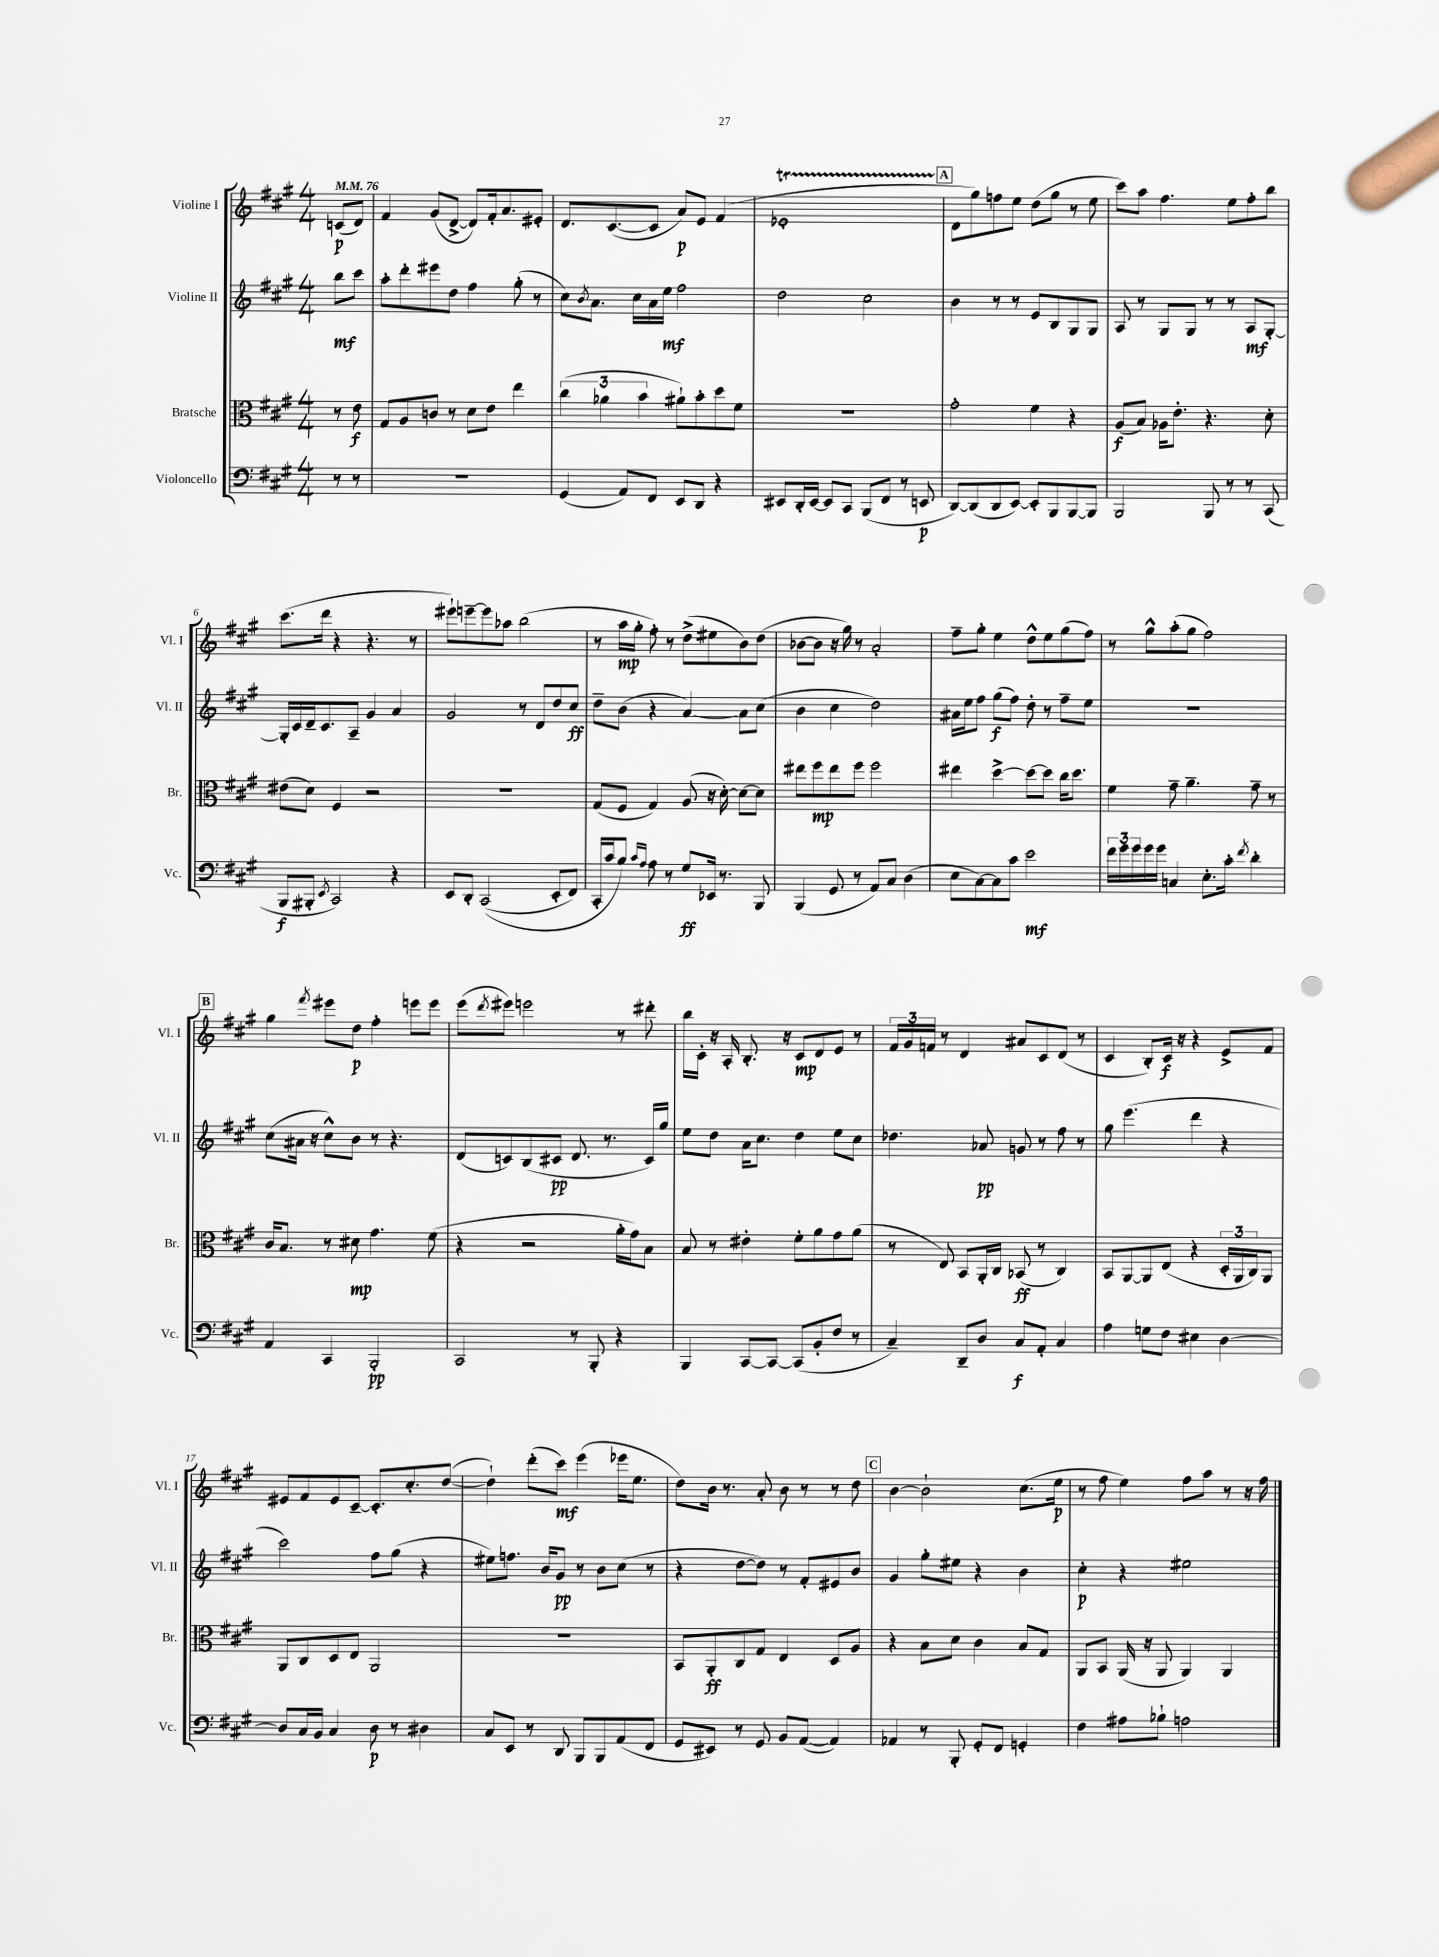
<<
\new StaffGroup <<
\new Staff = "s0" \with { instrumentName = "Violine I" shortInstrumentName = "Vl. I" } {
    \clef treble \key a \major \numericTimeSignature \time 4/4 \partial 4 \tempo 4 = 76
    c'8\p( d'8) |
    fis'4 gis'8( d'8~-> d'8) fis'16-. a'8. eis'8-. |
    d'8. cis'8.~( cis'8 a'8\p) e'8 fis'4( |
    ees'1-.\startTrillSpan |
    \mark \markup { \box "A" } d'8\stopTrillSpan gis''8) f''8 e''8 d''8( gis''8 r8 e''8 |
    cis'''8) a''8 fis''4. e''8 fis''8-. b''8 |
    cis'''8.( d'''16 r4 r4. r8 |
    eis'''8-!) e'''8~-- e'''8 aes''8 b''2( |
    r8 a''16\mp gis''16-. fis''8-.) r8 d''8->( eis''8 b'8) d''8( |
    bes'8~ bes'8 r16 gis''16) r8 a'2-. |
    fis''8-- gis''8-. e''4 d''8-^ e''8 gis''8( fis''8) |
    r8 gis''8-^ a''8-.( gis''8 fis''2) |
    \mark \markup { \box "B" } gis''4 \acciaccatura { fis'''8 } eis'''8 d''8\p fis''4-. e'''8 e'''8 |
    e'''8( \acciaccatura { d'''8 } eis'''8) e'''2 r8 dis'''8-. |
    b''16 cis'16-. r16 a16-. b8.-. r16 cis'8\mp d'8 e'8 r8 |
    \tuplet 3/2 { fis'16 gis'16 f'16 } r8 d'4 ais'8 cis'8 d'8( r8 |
    cis'4 b8-.) cis'16\f r16 r4 e'8-> fis'8 |
    eis'8 fis'8 eis'8 cis'8~-- cis'8.-. cis''8.-. d''8~( |
    d''4-!) d'''8-.( cis'''8\mf) e'''4( ees'''16 e''8. |
    d''8) b'16 r8. a'8-. b'8 r8 r8 d''8 |
    \mark \markup { \box "C" } b'4~ b'2-! cis''8.( e''16\p |
    r8 fis''8 e''4) fis''8 a''8 r8 r16 fis''16 \bar "|." |
}
\new Staff = "s1" \with { instrumentName = "Violine II" shortInstrumentName = "Vl. II" } {
    \clef treble \key a \major \numericTimeSignature \time 4/4 \partial 4
    b''8\mf cis'''8 |
    a''8-. d'''8-. eis'''8 d''8 fis''4 gis''8-.( r8 |
    cis''8) \acciaccatura { b'8 } a'8. cis''16 a'16 e''16\mf fis''2 |
    d''2 cis''2 |
    \mark \markup { \box "A" } b'4 r8 r8 e'8 b8 gis8 gis8 |
    a8 r8 gis8 gis8 r8 r8 a8\mf gis8~-. |
    gis16-. cis'16 d'16-- cis'8. a8-- gis'4 a'4 |
    gis'2 r8 d'8 d''8 cis''8\ff |
    d''8-- b'8( r4 a'4~) a'8 cis''8( |
    b'4 cis''4 d''2) |
    ais'16 e''16 fis''8 gis''8\f( fis''8) d''8-. r8 fis''8-- e''8 |
    R1 |
    \mark \markup { \box "B" } cis''8( ais'16 r16 cis''8-^) b'8 r8 r4. |
    d'8( c'8) b8( cis'8\pp d'8. r8. cis'16) gis''16 |
    e''8 d''8 a'16 cis''8. d''4 e''8 cis''8 |
    des''4. aes'8\pp g'8 r8 fis''8 r8 |
    gis''8 e'''4.( d'''4 r4 |
    cis'''2) fis''8 gis''8( r4 |
    eis''8) f''8. b'16 gis'8\pp r8 b'8 cis''8( r8 |
    r4 d''8~ d''8) r8 fis'8-. eis'8 b'8 |
    \mark \markup { \box "C" } gis'4 gis''8-. eis''8 r4 b'4 |
    cis''4-.\p r4 eis''2 \bar "|." |
}
\new Staff = "s2" \with { instrumentName = "Bratsche" shortInstrumentName = "Br." } {
    \clef alto \key a \major \numericTimeSignature \time 4/4 \partial 4
    r8 e'8\f |
    gis8 a8 c'8 r8 d'8 e'8 e''4 |
    \tuplet 3/2 { cis''4( aes'4 b'4 } ais'8-!) b'8-. d''8 fis'8 |
    R1 |
    \mark \markup { \box "A" } gis'2-. fis'4 r4 |
    a8\f( b8) aes16 e'8.-. r4. d'8-. |
    eis'8( d'8) fis4 r2 |
    R1 |
    gis8( fis8 gis4) a8( r16 d'16~-.) d'8~ d'8 |
    eis''8 fis''8\mp eis''8 fis''8 fis''2 |
    eis''4 d''4~-> d''8~ d''8 cis''16 d''8. |
    fis'4 gis'8-- a'4.-- gis'8-- r8 |
    \mark \markup { \box "B" } cis'16 b8. r8 dis'8\mp gis'4. fis'8( |
    r4 r2 a'16-. gis'16) b8 |
    b8 r8 eis'4-. fis'8-. a'8 gis'8 a'8( |
    r8 e8) b,8 a,16-. cis16 bes,8\ff( r8 cis4) |
    b,8 a,8~ a,8 e8( r4 \tuplet 3/2 { d16-. a,16 cis16) } a,8 |
    a,8 cis8 d8 e8 a,2 |
    r1 |
    b,8 a,8-.\ff cis8 gis8 e4 d8 a8 |
    \mark \markup { \box "C" } r4 b8 d'8 cis'4 b8 gis8 |
    a,8 b,8 a,16( r16 a,8 a,4) a,4 \bar "|." |
}
\new Staff = "s3" \with { instrumentName = "Violoncello" shortInstrumentName = "Vc." } {
    \clef bass \key a \major \numericTimeSignature \time 4/4 \partial 4
    r8 r8 |
    R1 |
    gis,4( a,8) fis,8 e,8 d,8 r4 |
    eis,8 d,16-. eis,16~ eis,8 cis,8 b,,8( fis,8 r8 e,8\p |
    \mark \markup { \box "A" } d,8~) d,8( d,8 e,8~) e,8-. b,,8 b,,8~ b,,8 |
    b,,2 b,,8 r8 r8 cis,8( |
    b,,8\f bis,,8-. \acciaccatura { e,8 } cis,2) r4 |
    e,8 d,8-. cis,2(\( e,8-. fis,8) |
    cis,16-. cis'16 b8\) \grace { cis'16 a16 } a8 r8 gis8\ff ees,16 r8. b,,8 |
    b,,4( gis,8 r8 a,8) cis8 d4( |
    e8 cis8~) cis8 cis'8 e'2\mf |
    \tuplet 3/2 { fis'16 gis'16 gis'16 } gis'16 gis'16 c4 e8.-. cis'16-. \acciaccatura { fis'8 } d'4-. |
    \mark \markup { \box "B" } a,4 cis,4 b,,2-.\pp |
    cis,2 r8 b,,8-. r4 |
    b,,4 cis,8~ cis,8~ cis,8( b,8-. fis8 r8 |
    cis4--) d,8-- d8 cis8\f a,8-. cis4 |
    a4 g8 fis8 eis4 d4~ |
    d8 cis16 b,16 cis4 d8\p r8 dis4 |
    cis8 e,8 r8 d,8 b,,8 b,,8 a,8( fis,8 |
    gis,8 eis,8) r8 gis,8 b,8 a,8~( a,4) |
    \mark \markup { \box "C" } aes,4 r8 b,,8-. gis,8-. fis,8 g,4-. |
    fis4 ais8 bes8-! a2 \bar "|." |
}
>>
>>
